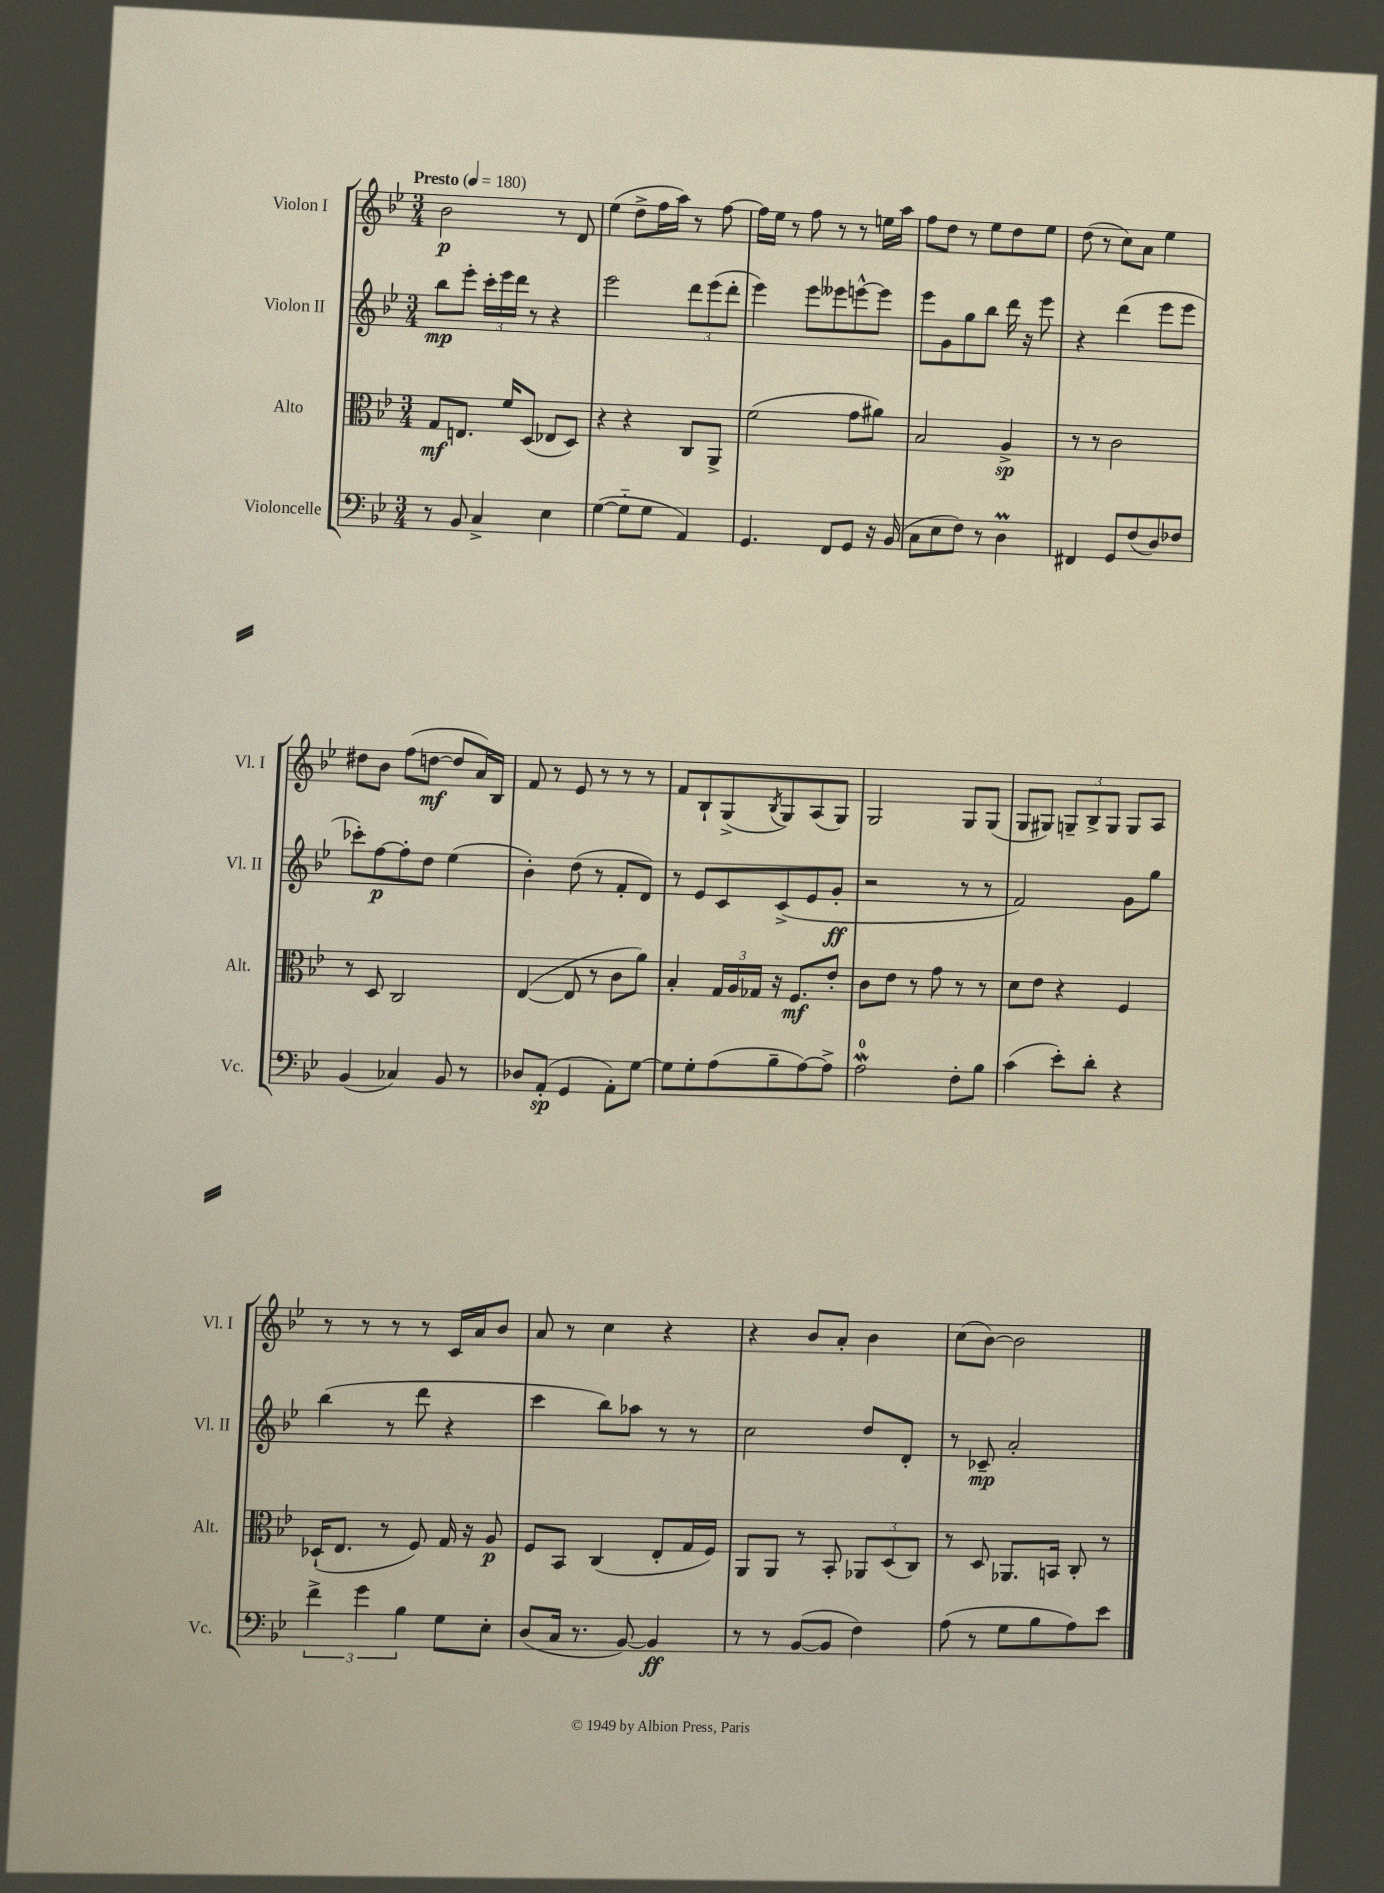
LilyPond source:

<<
\new StaffGroup <<
\new Staff = "s0" \with { instrumentName = "Violon I" shortInstrumentName = "Vl. I" } {
    \clef treble \key bes \major \numericTimeSignature \time 3/4 \tempo "Presto" 4 = 180
    bes'2\p r8 d'8 |
    ees''4( d''8-> f''16 a''16) r8 f''8~ |
    f''16 ees''16 r8 f''8 r8 r8 e''16 a''16 |
    f''8 d''8 r8 ees''8 d''8 ees''8 |
    d''8( r8 c''8) a'8 ees''4 |
    dis''8 bes'8 f''8( d''8~\mf d''8 a'16) bes16 |
    f'8 r8 ees'8 r8 r8 r8 |
    f'8 bes8-! g8->( \acciaccatura { bes8 } g8) a8( g8) |
    g2 g8 g8( |
    g8 gis8) \tuplet 3/2 { g8-- bes8-> g8 } g8 a8 |
    r8 r8 r8 r8 c'16 a'16 bes'8 |
    a'8 r8 c''4 r4 |
    r4 bes'8 a'8-. bes'4 |
    c''8( bes'8~) bes'2 \bar "|." |
}
\new Staff = "s1" \with { instrumentName = "Violon II" shortInstrumentName = "Vl. II" } {
    \clef treble \key bes \major \numericTimeSignature \time 3/4
    bes''8\mp ees'''8-. \tuplet 3/2 { c'''16-. ees'''16 d'''16 } r8 r4 |
    ees'''2 \tuplet 3/2 { d'''8 ees'''8( d'''8-. } |
    ees'''4) ees'''8 eeses'''8 e'''8~-^ e'''8 |
    ees'''8 g'8 g''8 bes''8 d'''16 r16 ees'''8 |
    r4 d'''4( ees'''8 ees'''8 |
    ces'''8-.) f''8~\p f''8-. d''8 ees''4( |
    bes'4-.) d''8( r8 f'8-. d'8) |
    r8 ees'8 c'8 c'8->( ees'8 g'8-.\ff |
    r2 r8 r8 |
    f'2) g'8 g''8 |
    bes''4( r8 d'''8 r4 |
    c'''4 bes''8) aes''8 r8 r8 |
    c''2 d''8 d'8-. |
    r8 ces'8--\mp a'2-. \bar "|." |
}
\new Staff = "s2" \with { instrumentName = "Alto" shortInstrumentName = "Alt." } {
    \clef alto \key bes \major \numericTimeSignature \time 3/4
    g8\mf e8. f'16 d8( ees8 d8) |
    r4 r4 c8 a,8-> |
    f'2( g'8 ais'8) |
    bes2 a4->\sp |
    r8 r8 c'2 |
    r8 d8 c2 |
    ees4~( ees8 r8 c'8 a'8) |
    bes4-. \tuplet 3/2 { g16 a16 ges16 } r16 f8.\mf ees'8-. |
    c'8 ees'8 r8 g'8 r8 r8 |
    d'8 ees'8 r4 f4 |
    des16-!( ees8. r8 f8) g16 r16 a8\p |
    f8 bes,8 c4( ees8-. g16 f16) |
    a,8 a,8 r8 bes,8-. \tuplet 3/2 { aes,8 d8( c8) } |
    r8 d8 aes,8. b,16 c8-. r8 \bar "|." |
}
\new Staff = "s3" \with { instrumentName = "Violoncelle" shortInstrumentName = "Vc." } {
    \clef bass \key bes \major \numericTimeSignature \time 3/4
    r8 bes,8 c4-> ees4 |
    g4~( g8-_ g8 a,4) |
    g,4. f,8 g,8 r16 bes,16( |
    c8 ees8 f8) r8 d4\prall |
    fis,4 g,8 f8( d8) fes8 |
    bes,4( ces4) bes,8 r8 |
    des8 a,8-.\sp( g,4 a,8-.) g8~ |
    g8 g8-. a8( bes8-- a8~) a8-> |
    a2-0\mordent f8-. bes8 |
    c'4( ees'8-.) d'8-. r4 |
    \tuplet 3/2 { f'4-> g'4 bes4 } g8 ees8-. |
    d8( c16 r8. bes,8~) bes,4\ff |
    r8 r8 bes,8~( bes,8 f4) |
    a8( r8 g8 bes8 a8) ees'8 \bar "|." |
}
>>
>>
\layout { \context { \Score \remove "Bar_number_engraver" } }
